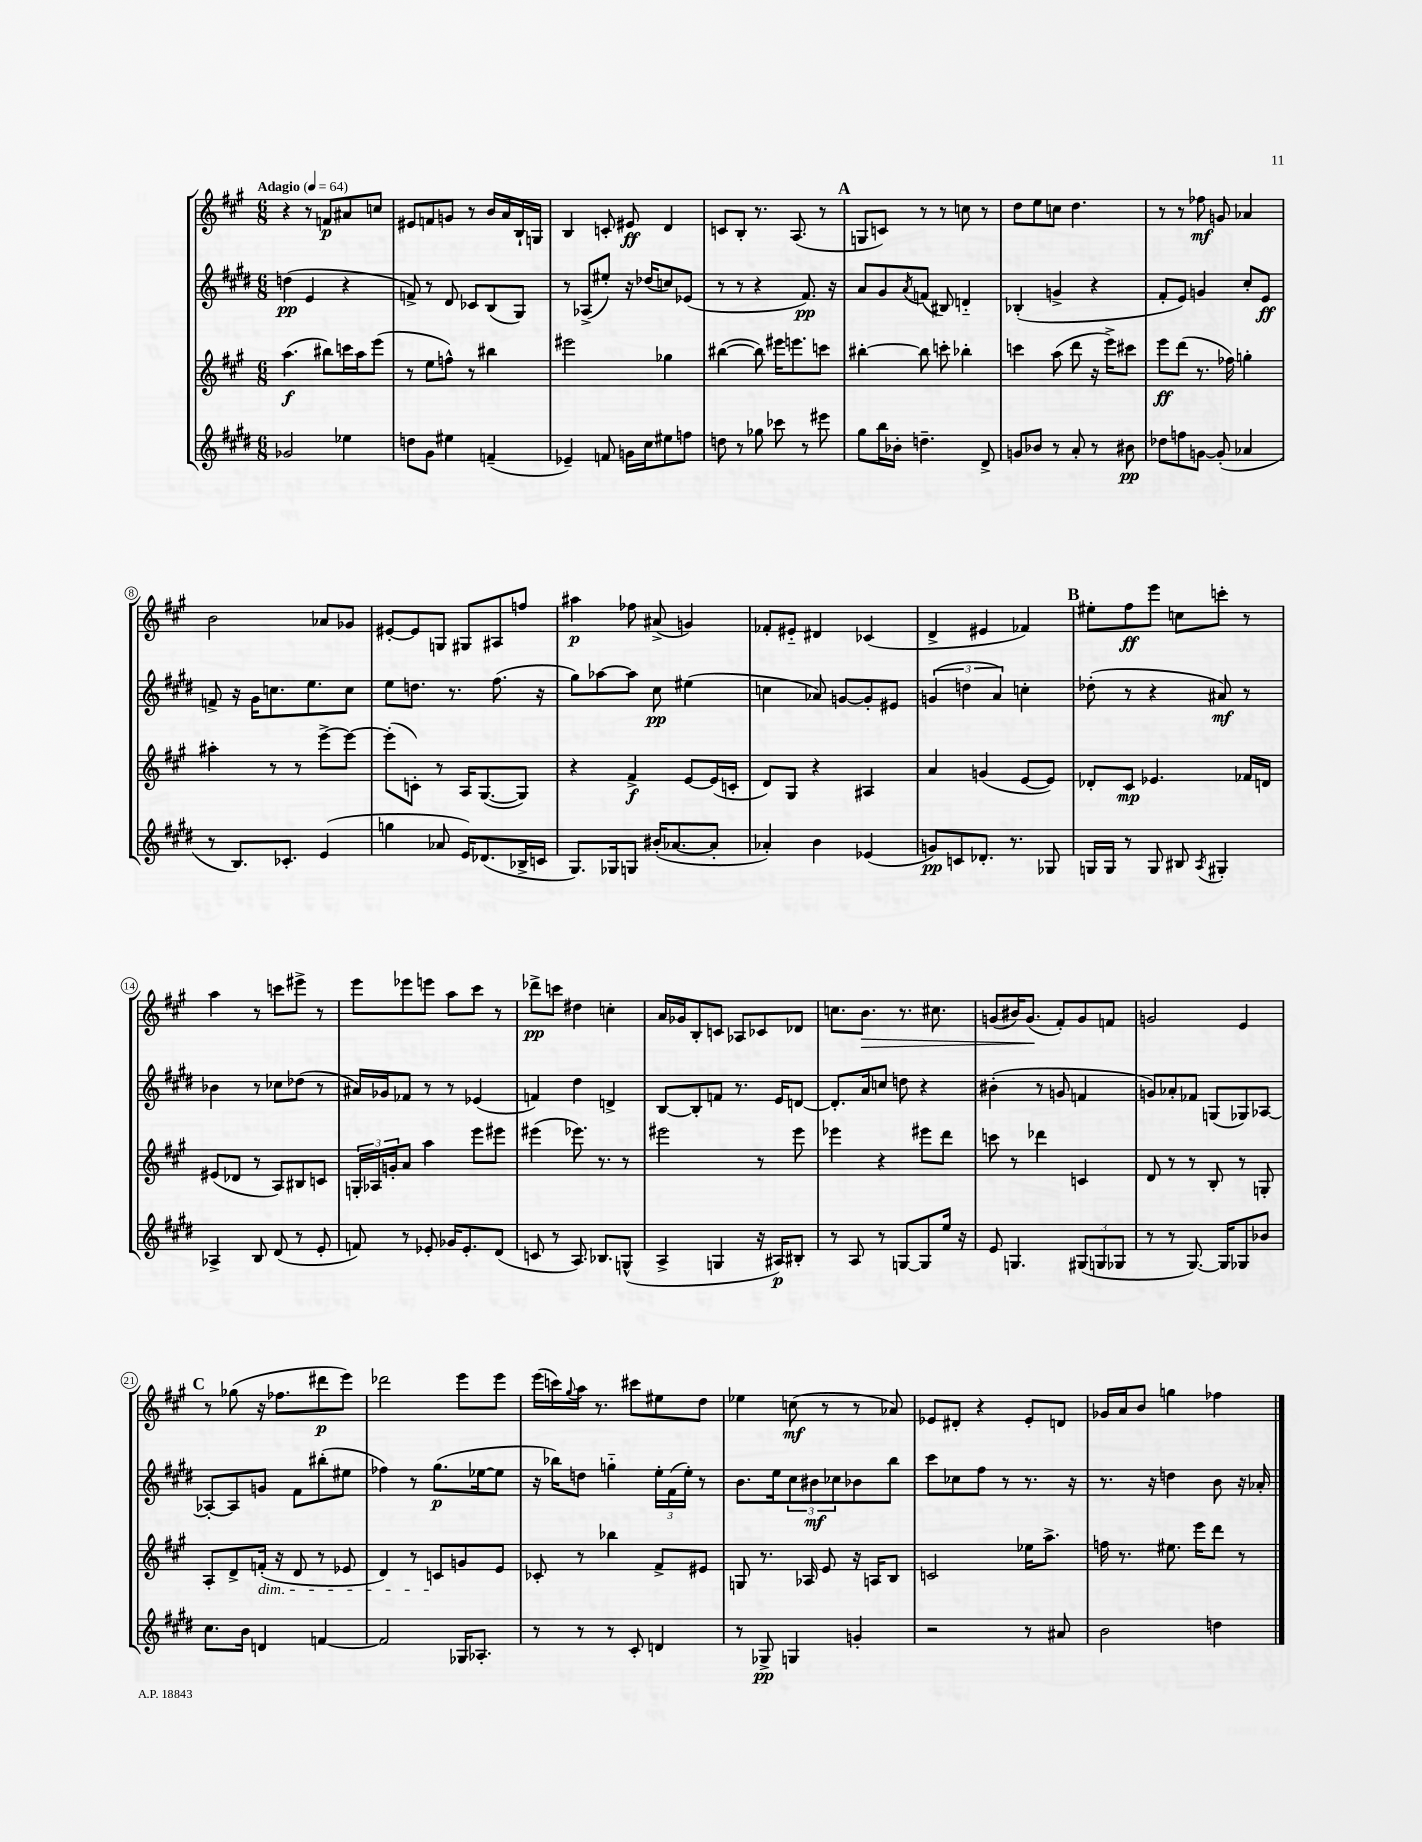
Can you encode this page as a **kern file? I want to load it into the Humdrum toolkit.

**kern	**kern	**kern	**kern
*staff4	*staff3	*staff2	*staff1
*clefG2	*clefG2	*clefG2	*clefG2
*k[f#c#g#d#]	*k[f#c#g#]	*k[f#c#g#d#]	*k[f#c#g#]
*M6/8	*M6/8	*M6/8	*M6/8
*MM64	*MM64	*MM64	*MM64
2g-/	(4.aa\	(4dd\	4r
.	.	4e/	8r
.	8bb#\L)	.	8f/L
4ee-\	16ccc\L	4r	8a#/
.	16aa\J	.	.
.	(8eee\J	.	8cc/J
=	=	=	=
8dd\L	8r	8f^/)	8e#/L
8g#\J	8ee\L	8r	8f/
4ee#\	8ff^^\J)	8d#/	8g/J
.	8r	8c-/L	8r
(4f~/	4bb#\	(8B/	16b/LL
.	.	.	16a/
.	.	8G#/J)	16B`/
.	.	.	16G/JJ
=	=	=	=
4e-~/)	2eee#\	8r	4B/
.	.	(8A-^/L	.
8f/	.	8ee#'/J)	8c'/
16g\LL	.	16r	8e#/
16cc#\J	.	(16dd-/LK	.
8ee#\	4gg-\	8cc/)	4d/
8ff\J	.	(8e-/J	.
=	=	=	=
8dd\	([4bb#\	8r	8c/L
8r	.	8r	8B'/J
8gg-\	8bb#\])	4r	8.r
8ccc-\	16eee#\LK	.	.
.	8.eee\	.	(8.A/
8r	.	8.f#/)	.
8eee#\	8ccc\J	.	8r
.	.	16r	.
=	=	=	=
8gg#\L	[4bb#'\	8a/L	8G/L
16bb\L	.	8g#/	8c/J)
16b-'\JJ	.	.	.
.	.	8qa/	.
4.dd~\	8bb#\]	(8f/J	8r
.	8ccc'\	8B#/)	8r
.	4bb-'\	4d'~/	8cc\
8d#^/	.	.	8r
=	=	=	=
8g/L	4ccc\	(4B-'/	8dd\L
8b-/J	.	.	8ee\
8r	(8aa\	4g^/	8cc\J
8a'/	8ddd\	.	4.dd\
8r	16r	4r	.
.	16eee^\LK)	.	.
8b#\	8ccc#\J	.	.
=	=	=	=
8dd-\L	8eee\L	8f#'/L	8r
8ff\	(8ddd\J	8e/J)	8r
[8g\J	8.r	4g/	8ff-\
(8g'/]	.	.	8g/
.	16ff-\)	.	.
4a-/	4gg'\	8cc#'/L	4a-/
.	.	8e/J	.
=	=	=	=
8r	4aa#'\	8f^/	2b\
8.B/L)	.	16r	.
.	.	16g#\LK	.
.	8r	8.cc\	.
8.c-'/J	.	.	.
.	8r	.	.
.	.	8.ee\	.
(4e/	[8eee^\L	.	8a-/L
.	8eee\_J	8cc\J	8g-/J
=	=	=	=
4gg\	(8eee'\]L	8ee\L	[8e#'/L
.	8c'\J)	8.dd\J	8e#/]
8a-/	8r	.	8G/J
.	.	8.r	.
16e/LK)	16A/LK	.	8G#/L
(8.d-/	([8.G#/	.	.
.	.	(8.ff#\	8A#/
16B-^/L	8G#/]J)	.	8ff/J
16c/JJ	.	16r	.
=	=	=	=
8.G#/L)	4r	8gg#\L)	4aa#\
.	.	[8aa-\	.
16G-/k	.	.	.
8G/J	4f#^/	8aa-\]J	8ff-\
(16b#'/LK	.	8cc#\	(8a#^/
[8.a-/	.	.	.
.	[8e/L	(4ee#\	4g/)
8a-'/]J	(16e/]L	.	.
.	16c'/JJ	.	.
=	=	=	=
4a-'/)	8d/L)	4cc\	8f-'/L
.	8G#/J	.	8e#'~/J
4b\	4r	8a-/)	4d#/
.	.	[8g/L	.
(4e-/	4A#/	8g'/]	(4c-/
.	.	8e#/J	.
=	=	=	=
8g/L)	4a/	(6g/	4d^/
8c/	.	.	.
.	.	6dd\	.
8.d-'/J	(4g/	.	4e#/
.	.	6a/)	.
8.r	.	.	.
.	[8e/L	4cc'\	4f-/)
8G-/	8e/]J)	.	.
=	=	=	=
16G/LL	8d-'/L	(8dd-'\	8ee#'\L
16G/JJ	.	.	.
8r	8c#/J	8r	8ff#\
8G/	4.e-/	4r	8eee\J
8B#/	.	.	8cc\L
8qA/	.	.	.
4G#'/	.	8a#/)	8ccc'\J
.	16f-/LL	8r	8r
.	16d/JJ	.	.
=	=	=	=
4A-^/	(8e#/L	4b-\	4aa\
.	8d-/J	.	.
8B/	8r	8r	8r
(8d#/	8A/L)	8cc-\L	8ccc\L
8r	8B#/	(8dd-\J	8eee#^\J
8e'/	8c/J	8r	8r
=	=	=	=
8f/)	24G'/LL	16a#/LL)	8eee\L
.	24A-/	.	.
.	.	16g-/J	.
.	24g'/J	.	.
8r	8a/J	8f-/J	8eee-\
8e-'/	4aa\	8r	8eee\J
16g-/LK	.	8r	8aa\L
8.e-'/	.	.	.
.	8eee\L	(4e-/	8ccc#\J
(8d#/J	8eee#\J	.	8r
=	=	=	=
8c/	(4eee#\	4f/)	8ddd-^\L
8r	.	.	8ccc\J
8.A/)	8.eee-\)	4dd#\	4dd#\
8.B-/L	8.r	.	.
.	.	4d^/	4cc'\
(8G^^/J	8r	.	.
=	=	=	=
4A^/	2eee#\	[8B/L	16a/LL
.	.	.	16g-/J
.	.	8B'/]	8B'/
4G/	.	8f/J	8c/J
.	.	8.r	8A-/L
16r	8r	.	8c-/
16A#/LK)	.	16e/LK	.
8B#'/J	8eee#\	[8d/J	8d-/J
=	=	=	=
8r	4eee-\	8.d'/]L	8.cc\L
8A/	.	.	.
.	.	16a/k	8.b\J
8r	4r	8cc/J	.
[8G/L	.	8dd\	8.r
8G/]	8eee#\L	4r	.
.	.	.	8.cc#\
16ee/Jk	8ddd\J	.	.
16r	.	.	.
=	=	=	=
8e/	8ccc\	(4b#'\	(8g/L
4.G/	8r	.	16b#/K)
.	.	.	(8.g/J
.	4ddd-\	8r	.
.	.	8g/	8f#'/L)
(12G#/L	4c/	4f/	8g/
12G/	.	.	.
.	.	.	8f/J
12G-/J	.	.	.
=	=	=	=
8r	8d/	8g/L)	2g/
8r	8r	8a-'/	.
[8.G#/)	8r	8f-/J	.
.	8B'/	(8G/L	.
16G#/]LK	.	.	.
8G-/	8r	8G-/)	4e/
8b-/J	8G'/	[8A-/J	.
=	=	=	=
8.cc#\L	8A'/L	8A-'/_L	8r
.	8d^/	8A-/]	(8gg-\
16b\Jk	.	.	.
4d/	(16f'/Jk	8g/J	16r
.	16r	.	8.ff-\L
.	8d/	8f#\L	.
[4f/	8r	(8bb#'\	8ddd#\
.	8e-/	8ee#\J	8eee\J)
=	=	=	=
2f/]	4d/)	4ff-\)	2ddd-\
.	8r	8r	.
.	8c/L	(8.gg#\L	.
16G-/LK	8g/	.	8eee\L
8.A-'/J	.	[16ee-\k	.
.	8e/J	8ee-\]J	8eee\J
=	=	=	=
8r	8c-'/	16r	(16eee\LL
.	.	16bb-\LK)	16ccc\)
.	.	.	8qqgg#/
8r	8r	8dd\J	16aa\JJ
.	.	.	8.r
8r	4bb-\	4gg'~\	.
8c#'/	.	.	8ccc#\L
4d/	8f#^/L	24ee'\LL	8ee#\
.	.	(24f#\	.
.	.	24ee'\JJ)	.
.	8e#/J	8r	8dd\J
=	=	=	=
8r	8G/	8.b\L	4ee-\
8G-^/	8.r	.	.
.	.	16ee\k	.
4G/	.	12cc#\	(8cc\
.	16A-/	.	.
.	.	12b#\	.
.	8e/	.	8r
.	.	12cc-\	.
4g'/	16r	8b-\	8r
.	16A/LK	.	.
.	8B/J	8bb\J	8a-/)
=	=	=	=
2r	2c/	8ccc#\L	8e-/L
.	.	8cc-\	8d#'/J
.	.	8ff#\J	4r
.	.	8r	.
8r	16ee-\LK	8.r	8e-'/L
.	8.aa^\J	.	.
8a#/	.	.	8d/J
.	.	16r	.
=	=	=	=
2b\	16ff\	8.r	16g-/LL
.	8.r	.	16a/J
.	.	.	8b/J
.	.	16r	.
.	8.ee#\	4dd\	4gg\
.	16eee\LK	.	.
4dd\	8ddd\J	8b\	4ff-\
.	8r	16r	.
.	.	16a-'/	.
==	==	==	==
*-	*-	*-	*-
